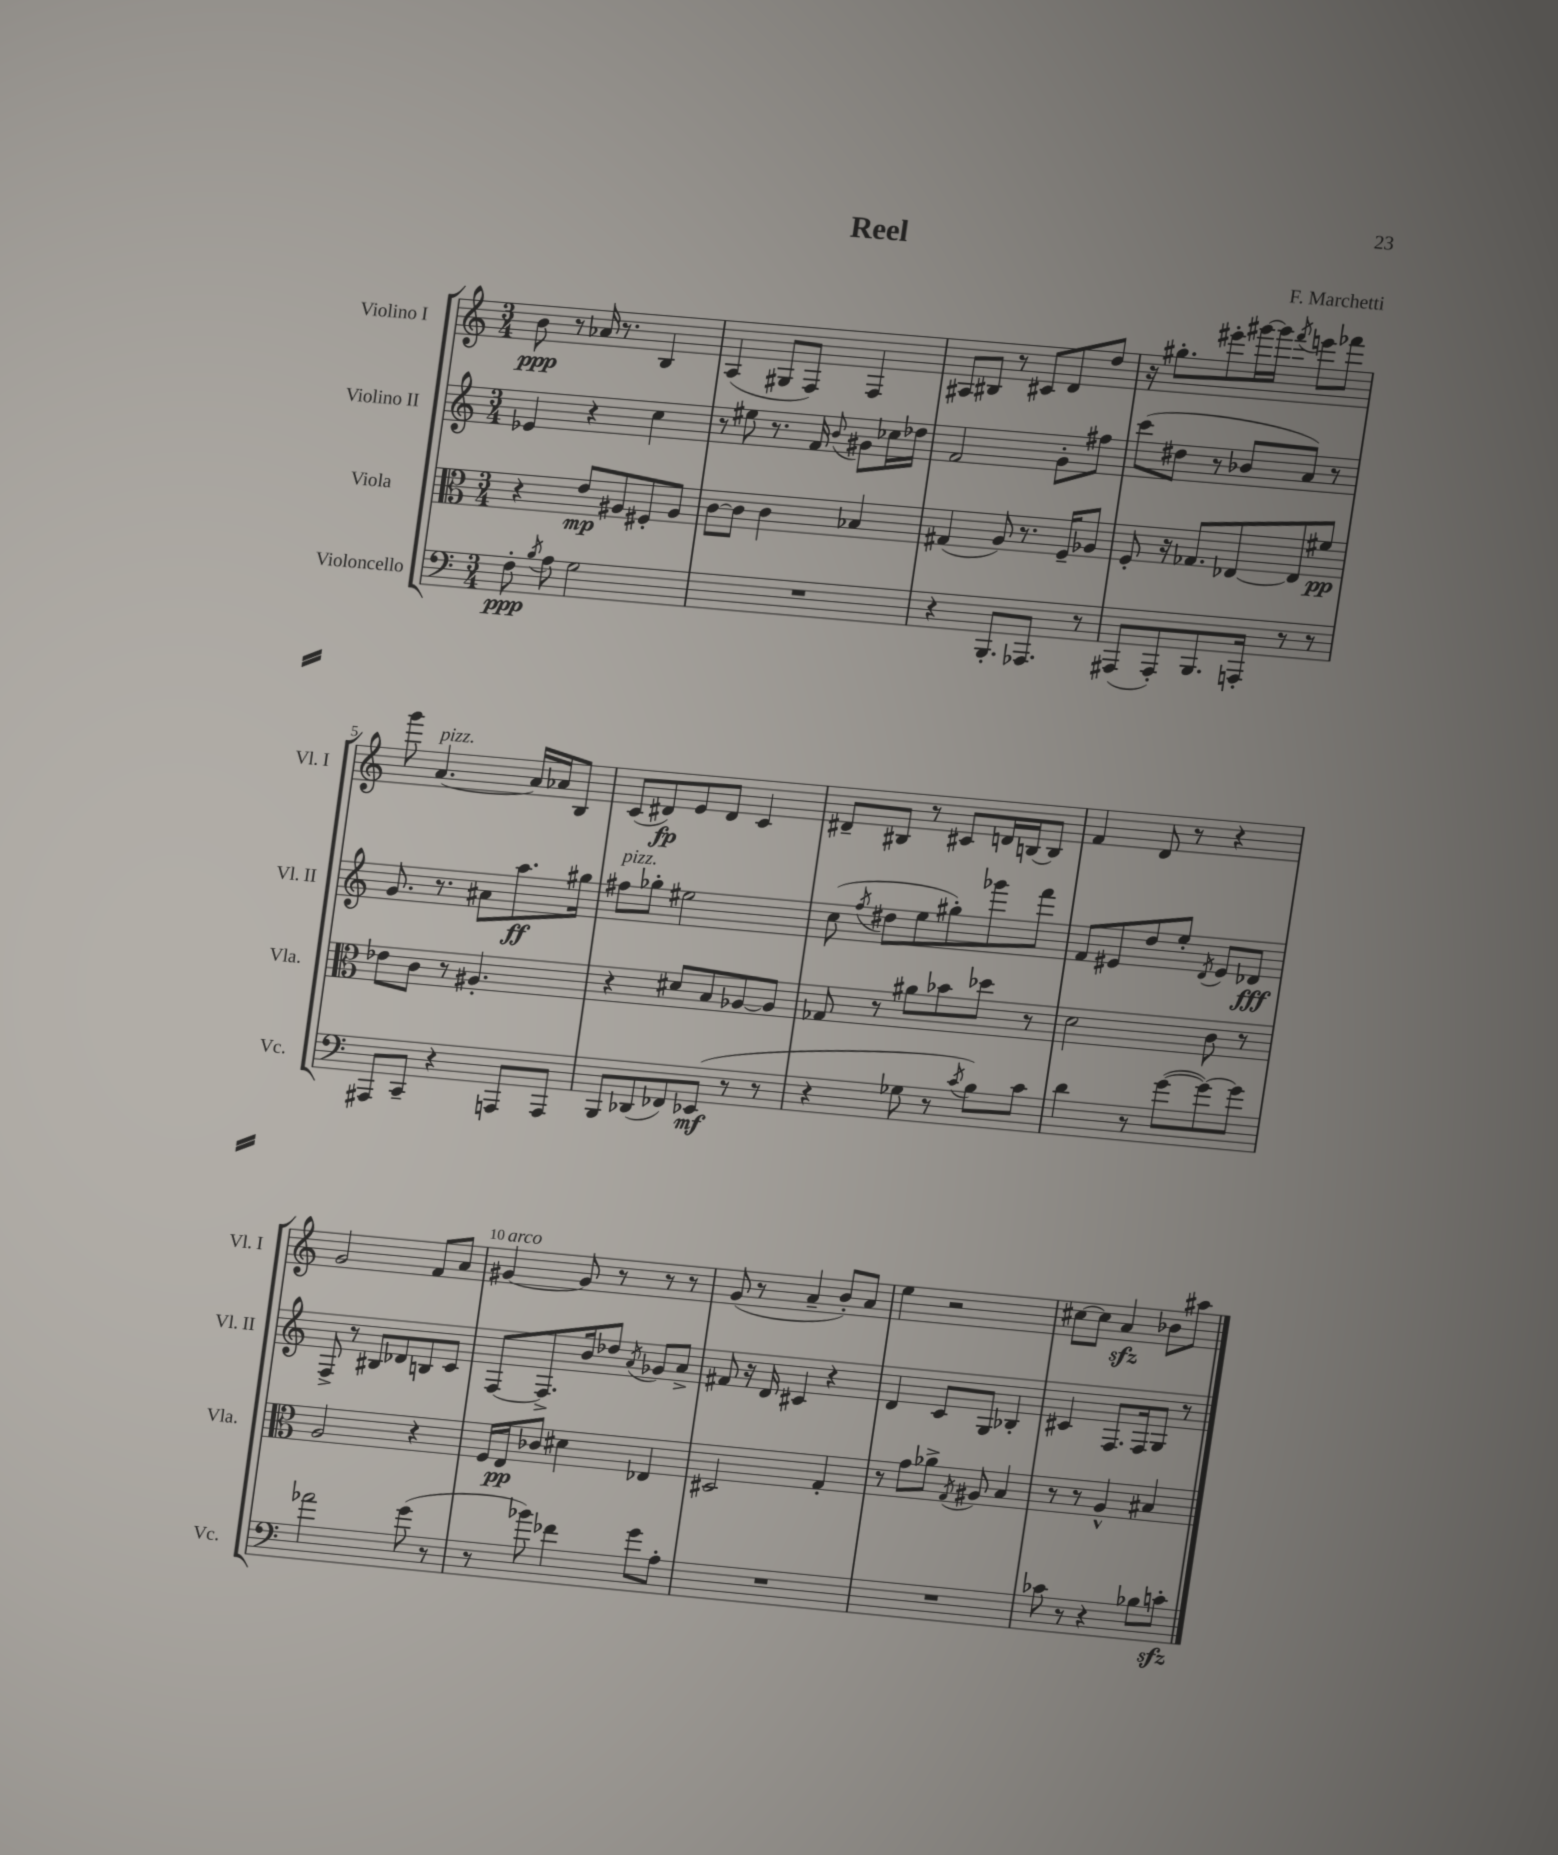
\header { title = "Reel" composer = "F. Marchetti" }
<<
\new StaffGroup <<
\new Staff = "s0" \with { instrumentName = "Violino I" shortInstrumentName = "Vl. I" } {
    \clef treble \key c \major \numericTimeSignature \time 3/4
    \autoBeamOff b'8\ppp r8 aes'16 r8. b4 |
    a4( gis8[ f8]) f4 |
    ais8[ bis8] r8 cis'8[ d'8 d''8] |
    r16 gis''8.[-. eis'''8-. gis'''16~ gis'''16] \acciaccatura { f'''8 } e'''8[ fes'''8] |
    g'''8 a'4.~^\markup { \italic "pizz." } a'16[ aes'16 b8] |
    c'8[( dis'8\fp) e'8 dis'8] c'4 |
    dis'8[-- bis8] r8 cis'8[ d'16 b16~ b8] |
    f'4 d'8 r8 r4 |
    g'2 f'8[ a'8] |
    gis'4~^\markup { \italic "arco" } gis'8 r8 r8 r8 |
    g'8( r8 a'4-- b'8[-.) a'8] |
    e''4 r2 |
    cis''8[~ cis''8] a'4\sfz bes'8[ ais''8] \bar "|." |
}
\new Staff = "s1" \with { instrumentName = "Violino II" shortInstrumentName = "Vl. II" } {
    \clef treble \key c \major \numericTimeSignature \time 3/4
    \autoBeamOff ees'4 r4 c''4 |
    r8 eis''8 r8. f'16 \appoggiatura { b'8 } gis'8[ ces''16 des''16] |
    f'2 g'8[-. fis''8] |
    c'''8[( dis''8] r8 bes'8[ a'8]) r8 |
    g'8. r8. ais'8[ a''8.\ff gis''16] |
    fis''8[^\markup { \italic "pizz." } ges''8]-. eis''2 |
    c''8( \acciaccatura { f''8 } dis''8[ e''8 gis''8-.) ges'''8 f'''8] |
    f'8[ eis'8 d''8 e''8]-. \acciaccatura { d'8 } eis'8[ des'8]\fff |
    f8-> r8 bis8[ des'8 b8 c'8] |
    f8[~ f8.-> b'16 des''8] \acciaccatura { a'8 } ges'8[ a'8]-> |
    fis'8 r16 d'16 cis'4 r4 |
    d'4 c'8[ g8] bes4-. |
    cis'4 f8.[ f16 g8] r8 \bar "|." |
}
\new Staff = "s2" \with { instrumentName = "Viola" shortInstrumentName = "Vla." } {
    \clef alto \key c \major \numericTimeSignature \time 3/4
    \autoBeamOff r4 e'8[\mp ais8 fis8-. ais8] |
    c'8[~ c'8] c'4 bes4 |
    gis4( a8) r8. f16[-- aes8] |
    f8-. r16 ges8.[ ees8~ ees8 fis'8]\pp |
    ees'8[ c'8] r8 ais4.-. |
    r4 dis'8[ b8 aes8~ aes8] |
    ges8 r8 ais'8[ bes'8 des''8] r8 |
    d'2 c'8 r8 |
    a2 r4 |
    f16[ e16\pp ces'8] dis'4 ees4 |
    dis2 g4-. |
    r8 g'8[ aes'8]-> \acciaccatura { g8 } ais8 b4 |
    r8 r8 a4-^ bis4 \bar "|." |
}
\new Staff = "s3" \with { instrumentName = "Violoncello" shortInstrumentName = "Vc." } {
    \clef bass \key c \major \numericTimeSignature \time 3/4
    \autoBeamOff f8-.\ppp \acciaccatura { b8 } a8 g2 |
    R2. |
    r4 b,,8.[-. aes,,8.] r8 |
    ais,,8[( ais,,8-.) b,,8. a,,16]-. r8 r8 |
    ais,,8[ c,8]-- r4 a,,8[ a,,8] |
    b,,8[ des,8( fes,8) ees,8]\mf( r8 r8 |
    r4 ges8 r8 \acciaccatura { c'8 } b8[) c'8] |
    d'4 r8 g'8[~( g'8~) g'8] |
    aes'2 g'8( r8 |
    r8 bes'8) fes'4 g'8[ a8]-. |
    R2. |
    R2. |
    ces'8 r8 r4 bes8[ c'8]-.\sfz \bar "|." |
}
>>
>>
\layout { \context { \Score \override BarNumber.break-visibility = ##(#f #t #t) barNumberVisibility = #(every-nth-bar-number-visible 5) } }
